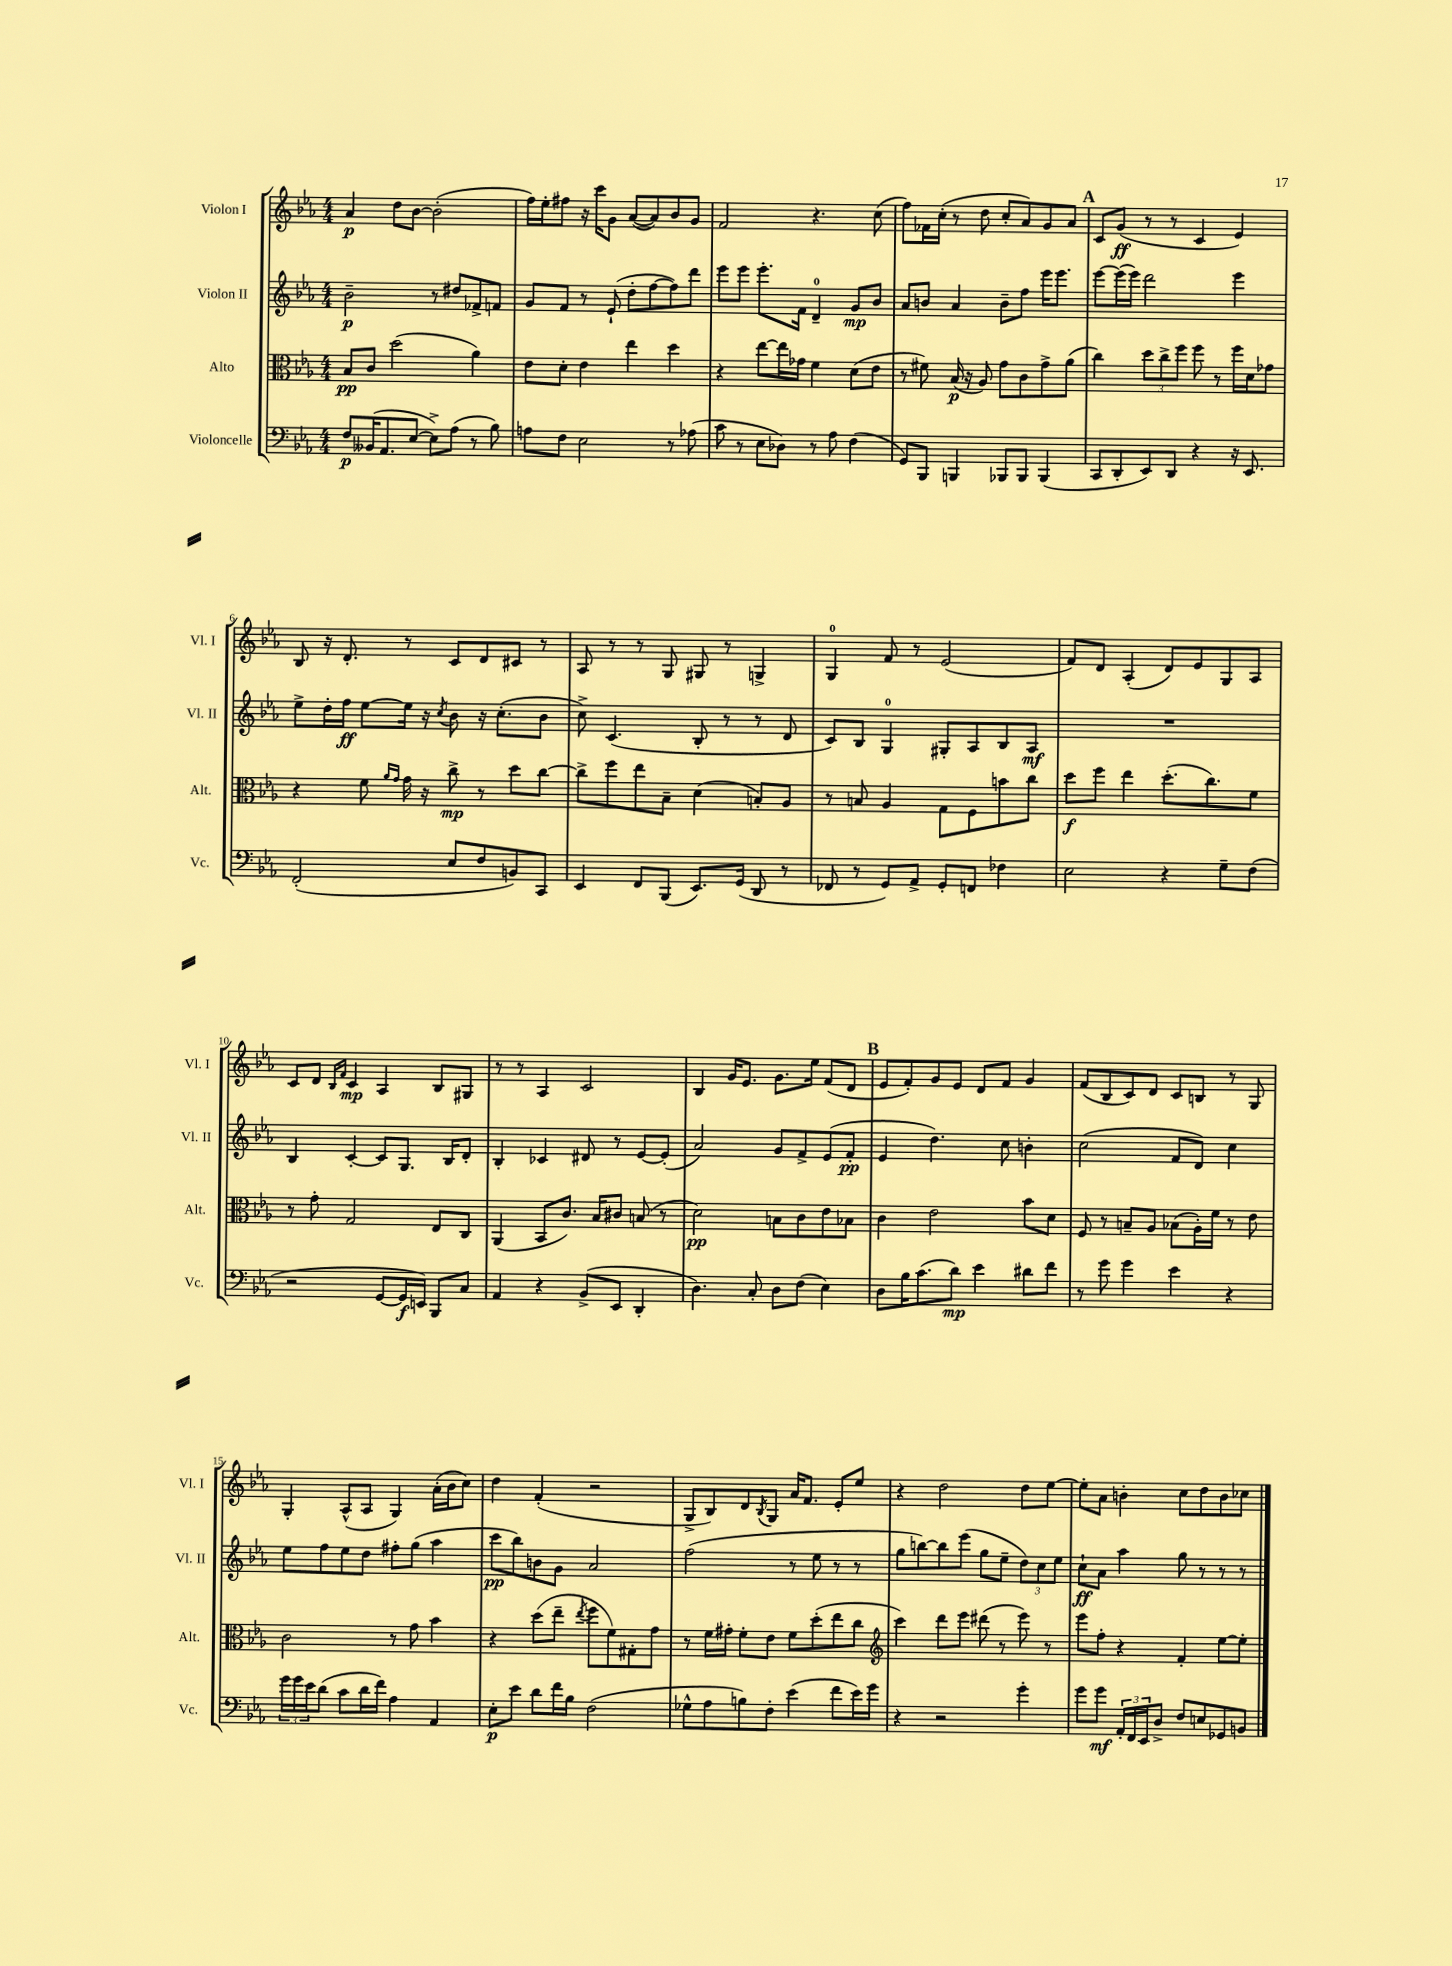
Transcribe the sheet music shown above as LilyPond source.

<<
\new StaffGroup <<
\new Staff = "s0" \with { instrumentName = "Violon I" shortInstrumentName = "Vl. I" } {
    \clef treble \key ees \major \numericTimeSignature \time 4/4
    aes'4\p d''8 bes'8~ bes'2-.( |
    f''16) ees''16-. fis''8 r16 c'''16 g'8 aes'8~( aes'8) bes'8 g'8 |
    f'2 r4. c''8( |
    f''8) fes'16 c''16-.( r8 d''8 c''8-. aes'8) g'8 aes'8 |
    \mark \markup { \bold "A" } c'8 g'8\ff( r8 r8 c'4 ees'4) |
    bes8 r16 d'8.-. r8 c'8 d'8 cis'8 r8 |
    aes8 r8 r8 g8 gis8 r8 g4-> |
    g4-0 f'8 r8 ees'2( |
    f'8) d'8 aes4-.( d'8) ees'8 g8 aes8 |
    c'8 d'8 \grace { bes16 f'16 } c'4\mp aes4 bes8 gis8 |
    r8 r8 aes4 c'2 |
    bes4 g'16 ees'8. g'8. ees''16 f'8( d'8 |
    \mark \markup { \bold "B" } ees'8 f'8-.) g'8 ees'8 d'8 f'8 g'4 |
    f'8( bes8 c'8) d'8 c'8 b8 r8 g8 |
    g4-. aes8-^( aes8 g4) aes'16-.( bes'16 c''8) |
    d''4 f'4-.( r2 |
    g8-> bes8) d'8 \acciaccatura { bes8 } g8 aes'16 f'8. ees'8-. ees''8 |
    r4 d''2 d''8 ees''8~ |
    ees''8-. aes'8 b'4-. c''8 d''8 b'8 ces''8 \bar "|." |
}
\new Staff = "s1" \with { instrumentName = "Violon II" shortInstrumentName = "Vl. II" } {
    \clef treble \key ees \major \numericTimeSignature \time 4/4
    bes'2--\p r8 dis''8 fes'8-> f'8 |
    g'8 f'8 r8 ees'8-!( d''8-. f''8~ f''8) d'''8 |
    ees'''8 ees'''8 ees'''8.-. f'16 d'4-0-- g'8\mp bes'8 |
    aes'8 b'8 aes'4 b'8-- f''8 ees'''16 ees'''8. |
    \mark \markup { \bold "A" } ees'''8~ ees'''16( ees'''16) d'''2 ees'''4 |
    ees''8-> d''16-. f''16\ff ees''8~ ees''16 r16 \acciaccatura { c''8 } bes'8 r16 c''8.-.( bes'8 |
    c''8->) c'4.( bes8-. r8 r8 d'8 |
    c'8) bes8 g4-0 gis8-. aes8 bes8 aes8\mf |
    R1 |
    bes4 c'4~-. c'8 g8. bes16 d'8-. |
    bes4-. ces'4 dis'8 r8 ees'8~ ees'8-.( |
    aes'2) g'8 f'8-> ees'8( f'8-.\pp |
    \mark \markup { \bold "B" } ees'4 d''4.) c''8 b'4-. |
    c''2( f'8 d'8) c''4 |
    ees''8 f''8 ees''8 d''8 fis''8-. g''8( aes''4 |
    c'''8\pp bes''8) b'8 g'8 aes'2 |
    f''2( r8 ees''8 r8 r8 |
    g''8 b''8~) b''8 ees'''8( g''8 ees''8-- \tuplet 3/2 { d''8) c''8 ees''8 } |
    c''8-!\ff aes'8 aes''4 g''8 r8 r8 r8 \bar "|." |
}
\new Staff = "s2" \with { instrumentName = "Alto" shortInstrumentName = "Alt." } {
    \clef alto \key ees \major \numericTimeSignature \time 4/4
    bes8\pp c'8 d''2( aes'4) |
    ees'8 d'8-. ees'4 ees''4 d''4 |
    r4 ees''8~ ees''16 ges'16 f'4 d'8( ees'8 |
    r8 fis'8) bes16\p( r16 aes8) g'8 c'8 g'8-> aes'8( |
    \mark \markup { \bold "A" } c''4) \tuplet 3/2 { d''8 c''8-> f''8 } f''8 r8 f''16 d'16 ges'8 |
    r4 f'8 \grace { aes'16 g'16 } g'16 r16 c''8->\mp r8 d''8 c''8~ |
    c''8-> f''8 ees''8 bes8-- d'4( b8-.) aes8 |
    r8 b8 aes4 g8 f8 b'8 c''8 |
    d''8\f f''8 ees''4 d''8.-.( c''8.) f'8 |
    r8 g'8-. g2 ees8 c8 |
    aes,4( bes,8 c'8.) bes16 cis'8 b8( r8 |
    d'2\pp) b8 c'8 ees'8 bes8 |
    \mark \markup { \bold "B" } c'4 ees'2 bes'8 d'8 |
    f8 r8 b8-- aes8 bes8( aes16-.) f'16 r8 ees'8 |
    c'2 r8 g'8 bes'4 |
    r4 d''8( ees''8-- \acciaccatura { ees''8 } f''8 f'8) gis8-. g'8 |
    r8 f'16 gis'16-. f'8-. ees'8 f'8 d''8-.( ees''8 c''8 |
    \clef treble c'''4) d'''8 ees'''8 dis'''8( r8 ees'''8) r8 |
    ees'''8 f''8-. r4 f'4-. ees''8~ ees''8-. \bar "|." |
}
\new Staff = "s3" \with { instrumentName = "Violoncelle" shortInstrumentName = "Vc." } {
    \clef bass \key ees \major \numericTimeSignature \time 4/4
    f8\p beses,16( aes,8. ees8~ ees8->) aes8( r8 bes8) |
    a8 f8 ees2 r8 aes8( |
    c'8 r8 ees8 des8) r8 aes8 f4( |
    g,8) bes,,8 b,,4 bes,,8 bes,,8 bes,,4( |
    \mark \markup { \bold "A" } c,8 d,8-. ees,8) d,8 r4 r16 ees,8. |
    f,2-.( ees8 f8 b,8) c,8 |
    ees,4 f,8 bes,,8( ees,8.) g,16( d,8 r8 |
    fes,8 r8 g,8) aes,8-> g,8-. f,8 fes4 |
    ees2 r4 g8-- f8( |
    r2 g,8~ g,16\f e,16) bes,,8 c8 |
    aes,4 r4 bes,8->( ees,8 d,4-. |
    d4.) c8-. d8 f8( ees4) |
    \mark \markup { \bold "B" } d8 bes16 c'8.( d'8\mp) ees'4 dis'8 f'8 |
    r8 g'8 g'4 ees'4 r4 |
    \tuplet 3/2 { g'16 g'16 ees'16 } d'8( c'8 d'16 f'16) aes4 aes,4 |
    ees8-.\p ees'8 d'8 f'16 bes16 f2( |
    ges8-^ aes8 b8) f8-. ees'4( f'8 ees'16) g'16 |
    r4 r2 g'4-. |
    g'8 g'8\mf \tuplet 3/2 { aes,16-. f,16 ees,16 } d8-> f8 e8 ges,8 b,8 \bar "|." |
}
>>
>>
